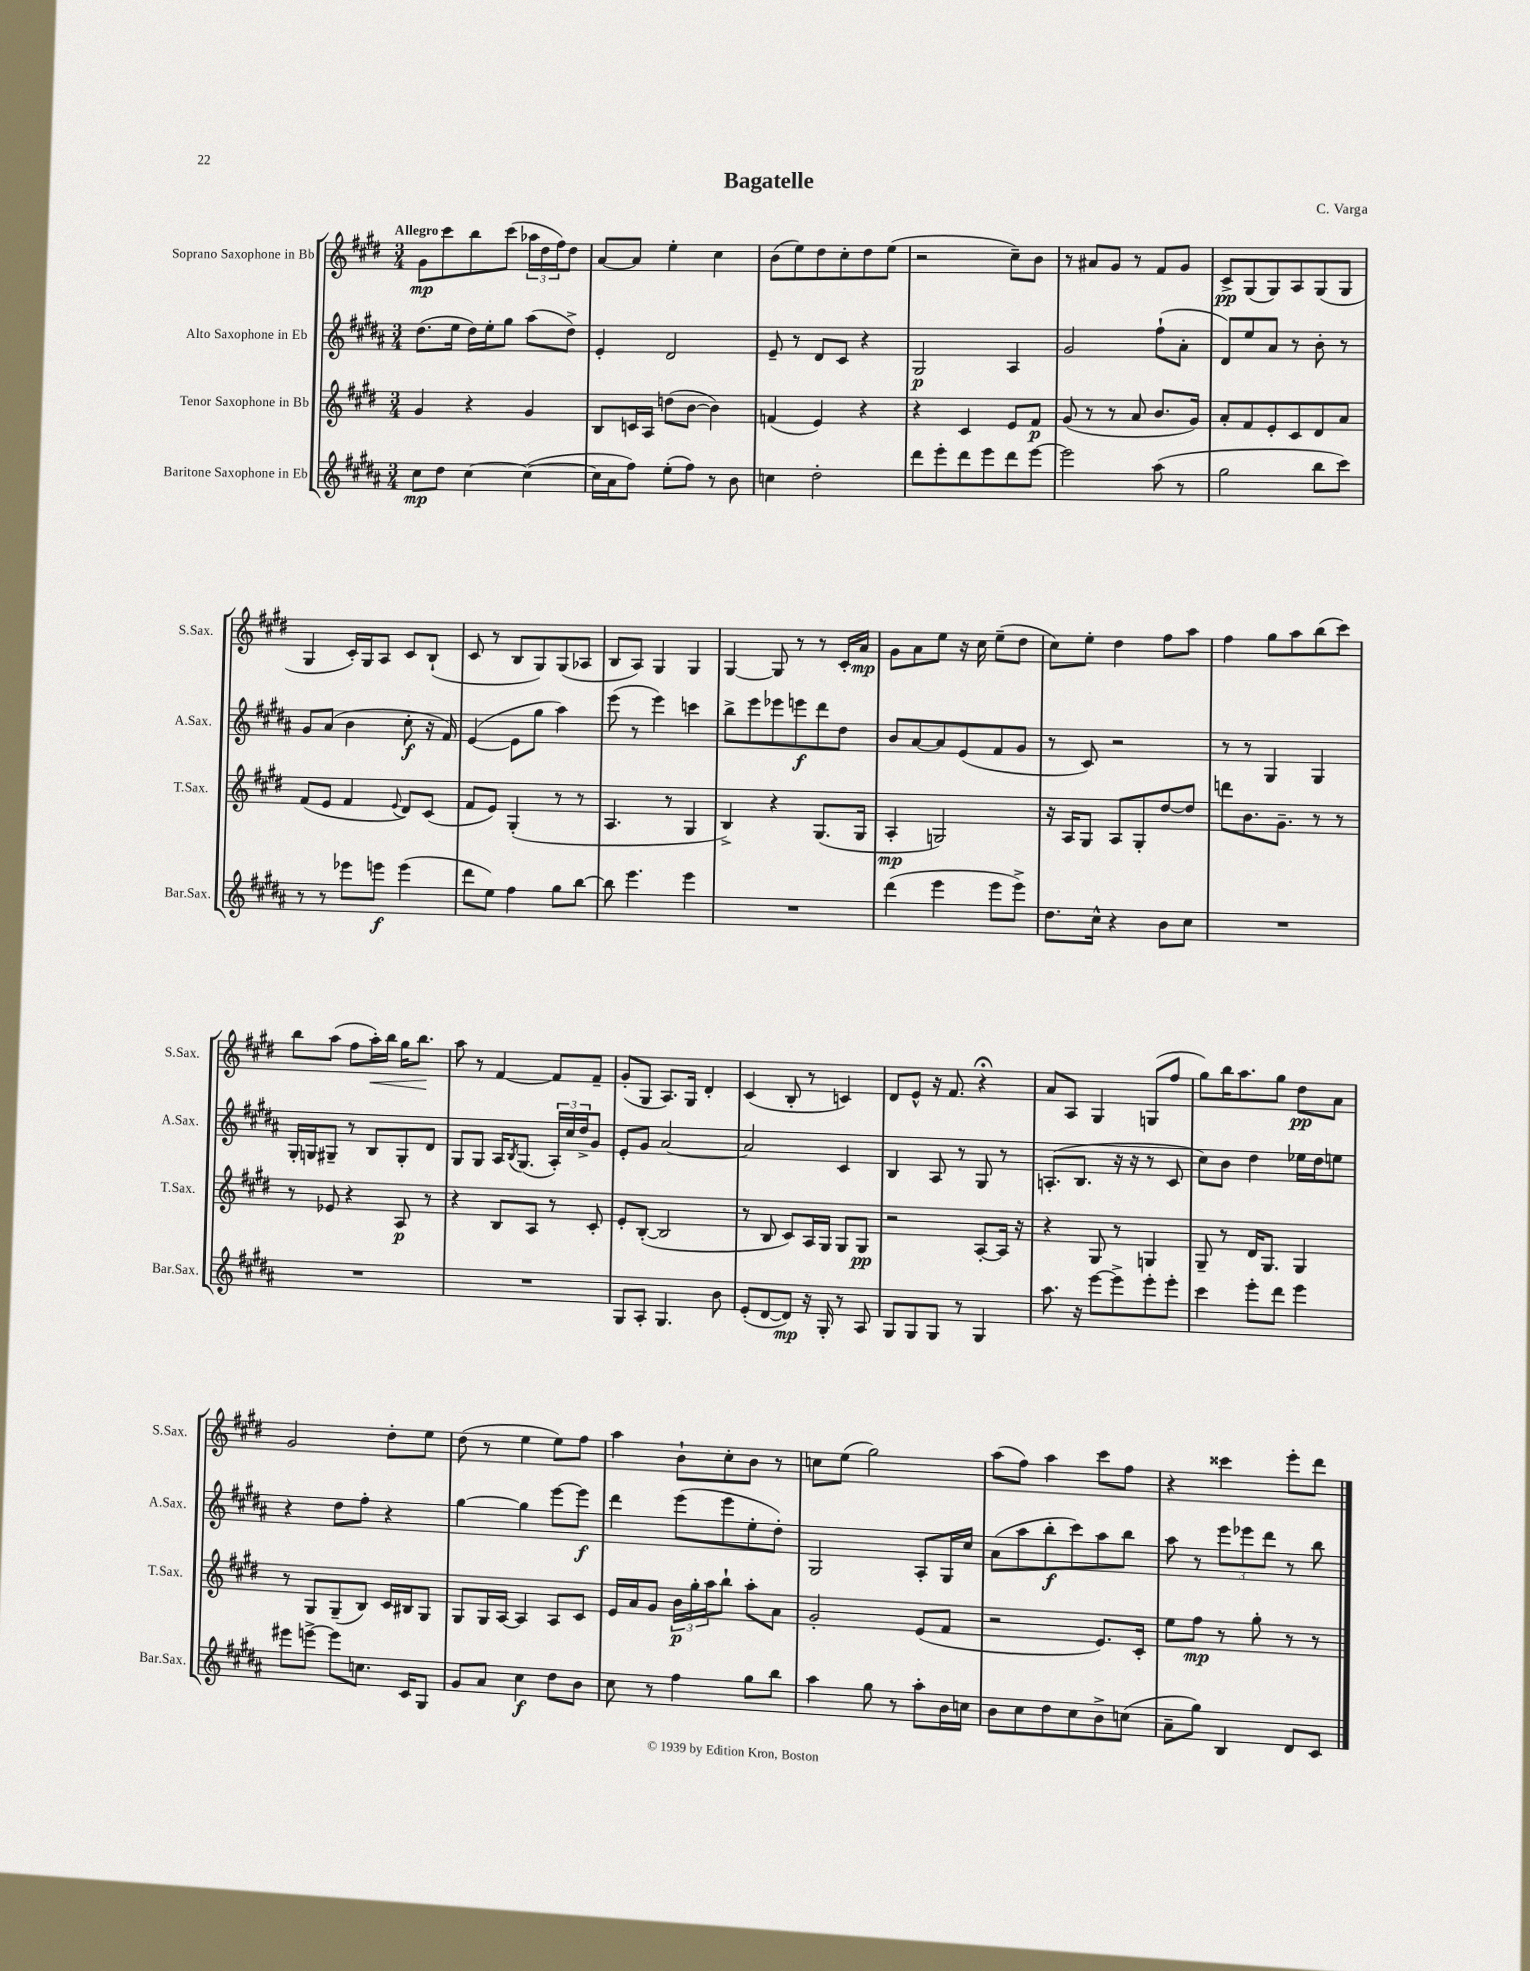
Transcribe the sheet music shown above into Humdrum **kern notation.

**kern	**dynam	**kern	**dynam	**kern	**dynam	**kern	**dynam
*part4	*part4	*part3	*part3	*part2	*part2	*part1	*part1
*staff4	*staff4	*staff3	*staff3	*staff2	*staff2	*staff1	*staff1
*I"Baritone Saxophone in Eb	*	*I"Tenor Saxophone in Bb	*	*I"Alto Saxophone in Eb	*	*I"Soprano Saxophone in Bb	*
*I'Bar.Sax.	*	*I'T.Sax.	*	*I'A.Sax.	*	*I'S.Sax.	*
*clefG2	*	*clefG2	*	*clefG2	*	*clefG2	*
*k[f#c#g#d#a#]	*	*k[f#c#g#d#]	*	*k[f#c#g#d#a#]	*	*k[f#c#g#d#]	*
*M3/4	*	*M3/4	*	*M3/4	*	*M3/4	*
=1	=1	=1	=1	=1	=1	=1	=1
!	!	!	!	!	!	!LO:TX:a:B:t=Allegro	!
8cc#\L	mp	4g#/	.	(8.dd#\L	.	8g#\L	mp
8dd#\J	.	.	.	.	.	8ccc#\	.
.	.	.	.	16ee\Jk	.	.	.
[4cc#\	.	4r	.	16dd#\LL)	.	8bb\	.
.	.	.	.	16ee'\J	.	.	.
.	.	.	.	8gg#\J	.	(8ccc#\J	.
(4cc#\_	.	4g#/	.	(8aa#\L	.	24aa-X\LL	.
.	.	.	.	.	.	24dd#\	.
.	.	.	.	.	.	24ff#\J)	.
.	.	.	.	8dd#^\J)	.	8dd#\J	.
=2	=2	=2	=2	=2	=2	=2	=2
16cc#\LL]	.	8B/L	.	4e'/	.	[8a/L	.
16a#\J	.	.	.	.	.	.	.
8ff#\J)	.	16cn/L	.	.	.	8a/J]	.
.	.	16A/JJ	.	.	.	.	.
(8ee'\L	.	(8ddn\L	.	2d#/	.	4ee'\	.
8ff#\J)	.	[8b\J	.	.	.	.	.
8r	.	4b\])	.	.	.	4cc#\	.
8b\	.	.	.	.	.	.	.
=3	=3	=3	=3	=3	=3	=3	=3
4ccn\	.	(4fn/	.	8e~/	.	(8b\L	.
.	.	.	.	8r	.	8ee\)	.
2dd#'\	.	4e/)	.	8d#/L	.	8dd#\	.
.	.	.	.	8c#/J	.	8cc#'\	.
.	.	4r	.	4r	.	8dd#\	.
.	.	.	.	.	.	(8ee\J	.
=4	=4	=4	=4	=4	=4	=4	=4
8ddd#\L	.	4r	.	2G#/	p	2r	.
8eee'\	.	.	.	.	.	.	.
8ddd#\	.	4c#/	.	.	.	.	.
8eee\	.	.	.	.	.	.	.
8ddd#\	.	8e/L	.	4A#/	.	8cc#~\L)	.
[8eee\J	.	8f#/J	p	.	.	8b\J	.
=5	=5	=5	=5	=5	=5	=5	=5
2eee\]	.	(8g#/	.	2g#/	.	8r	.
.	.	8r	.	.	.	8a#X/L	.
.	.	8r	.	.	.	8g#/J	.
.	.	8a/	.	.	.	8r	.
(8aa#\	.	8.b/L	.	(8ff#`\L	.	8f#/L	.
8r	.	.	.	8a#'\J	.	8g#/J	.
.	.	16g#/Jk)	.	.	.	.	.
=6	=6	=6	=6	=6	=6	=6	=6
2gg#\	.	8a'/L	.	8d#/L)	.	8c#^/L	pp
.	.	8f#/	.	8ee/	.	(8G#/	.
.	.	8e'/	.	8a#/J	.	8G#/)	.
.	.	8c#/	.	8r	.	8A/	.
8bb\L	.	8d#/	.	8b'\	.	(8G#/	.
8ccc#\J)	.	8a/J	.	8r	.	8G#/J	.
!!LO:LB:g=z
=7	=7	=7	=7	=7	=7	=7	=7
8r	.	(8f#/L	.	8g#/L	.	4G#/	.
8r	.	8e/J	.	(8a#/J	.	.	.
8eee-X\L	.	4f#/	.	4b\	.	16c#'/LL)	.
.	.	.	.	.	.	16G#/J	.
8eeen\J	f	.	.	.	.	8A/J	.
.	.	8qqe/	.	.	.	.	.
(4eee\	.	8d#/L)	.	8cc#'\	f	8c#/L	.
.	.	(8c#/J	.	16r	.	(8B`/J	.
.	.	.	.	16f#/)	.	.	.
=8	=8	=8	=8	=8	=8	=8	=8
8ddd#\L	.	8f#/L	.	([4e/	.	8c#/	.
8ee\J)	.	8e/J)	.	.	.	8r	.
4ff#\	.	(4G#'/	.	8e\L]	.	8B/L	.
.	.	.	.	8gg#\J	.	8G#/)	.
8gg#\L	.	8r	.	4aa#\)	.	(8G#/	.
[8bb\J	.	8r	.	.	.	8A-X/J	.
=9	=9	=9	=9	=9	=9	=9	=9
8bb\]	.	4.A/	.	(8eee\	.	8B/L	.
4.eee\	.	.	.	8r	.	8A/J)	.
.	.	.	.	4eee\)	.	4G#/	.
.	.	8r	.	.	.	.	.
4eee\	.	4G#/	.	4cccn\	.	4G#/	.
=10	=10	=10	=10	=10	=10	=10	=10
2.r	.	4B^/)	.	8bb^\L	.	[4G#/	.
.	.	.	.	8eee\	.	.	.
.	.	4r	.	8eee-X\	.	8G#/]	.
.	.	.	.	8eeen\	f	8r	.
.	.	(8.G#/L	.	8ddd#\	.	8r	.
.	.	.	.	8dd#\J	.	16c#'/LL	.
.	.	16G#/Jk	.	.	.	16a/JJ	mp
=11	=11	=11	=11	=11	=11	=11	=11
(4ddd#\	.	4A'/	mp	8b/L	.	8g#\L	.
.	.	.	.	[8a#/	.	8a\	.
4eee\	.	2Gn/)	.	8a#/]	.	8ee\J	.
.	.	.	.	(8e/	.	16r	.
.	.	.	.	.	.	16cc#\	.
8eee\L	.	.	.	8f#/	.	(8ee~\L	.
8eee^\J)	.	.	.	8g#/J	.	8dd#\J	.
=12	=12	=12	=12	=12	=12	=12	=12
8.dd#\L	.	16r	.	8r	.	8cc#\L)	.
.	.	16A/KL	.	.	.	.	.
.	.	8G#/J	.	8c#/)	.	8ee'\J	.
16cc#^^\Jk	.	.	.	.	.	.	.
4r	.	8A/L	.	2r	.	4dd#\	.
.	.	8G#'/	.	.	.	.	.
8b\L	.	[8dd#/	.	.	.	8ff#\L	.
8cc#\J	.	8dd#/J]	.	.	.	8aa\J	.
=13	=13	=13	=13	=13	=13	=13	=13
2.r	.	8dddn\L	.	8r	.	4ff#\	.
.	.	8.b\	.	8r	.	.	.
.	.	.	.	4G#/	.	8gg#\L	.
.	.	8.g#~\J	.	.	.	.	.
.	.	.	.	.	.	8aa\	.
.	.	8r	.	4G#/	.	(8bb\	.
.	.	8r	.	.	.	8ccc#\J)	.
!!LO:LB:g=z
=14	=14	=14	=14	=14	=14	=14	=14
2.r	.	8r	.	16G#'/LL	.	8bb\L	.
.	.	.	.	16Gn/J	.	.	.
.	.	8e-X/	.	8G#X~/J	.	(8aa\J	.
.	.	4r	.	8r	.	8ff#\L	.
!	!	!	!	!	!	!	!LO:HP:b
.	.	.	.	8B/L	.	16aa'\L)	<
.	.	.	.	.	.	16bb\JJ	.
.	.	8A/	p	8G#'/	.	16gg#\KL	.
.	.	.	.	.	.	8.bb\J	.
.	.	8r	.	8d#/J	.	.	.
.	.	.	.	.	.	.	[
=15	=15	=15	=15	=15	=15	=15	=15
2.r	.	4r	.	8G#/L	.	8aa\	.
.	.	.	.	8G#/J	.	8r	.
.	.	8B/L	.	16A#/KL	.	[4f#/	.
.	.	.	.	8qB/	.	.	.
.	.	.	.	(8.G#/J	.	.	.
.	.	8A/J	.	.	.	.	.
.	.	8r	.	24A#'/LL)	.	8f#/L]	.
.	.	.	.	24cc#/	.	.	.
.	.	.	.	24dd#^/J	.	.	.
.	.	8c#'/	.	8g#/J	.	8f#~/J	.
=16	=16	=16	=16	=16	=16	=16	=16
8G#/L	.	8e'/L	.	8e'/L	.	(8g#'/L	.
8A#'/J	.	([8B'/J	.	8g#/J	.	8G#/J	.
4.G#/	.	2B/]	.	[2a#/	.	8.A/L)	.
.	.	.	.	.	.	16G#/Jk	.
.	.	.	.	.	.	4d#'/	.
8b\	.	.	.	.	.	.	.
=17	=17	=17	=17	=17	=17	=17	=17
(8e'/L	.	8r	.	2a#/]	.	(4c#/	.
[8d#/	.	8B/	.	.	.	.	.
8d#/J])	mp	8c#/L)	.	.	.	8B'/	.
16r	.	16A/L	.	.	.	8r	.
16G#'/	.	16G#/JJ	.	.	.	.	.
8r	.	8G#/L	.	4c#/	.	4cn/)	.
8A#/	.	8G#/J	pp	.	.	.	.
=18	=18	=18	=18	=18	=18	=18	=18
8G#/L	.	2r	.	4B/	.	8d#/L	.
8G#/	.	.	.	.	.	8e^^/J	.
8G#/J	.	.	.	8A#/	.	16r	.
.	.	.	.	.	.	8.f#/	.
8r	.	.	.	8r	.	.	.
4G#/	.	[8A'/L	.	8G#/	.	4r;<	.
.	.	16A/Jk]	.	8r	.	.	.
.	.	16r	.	.	.	.	.
=19	=19	=19	=19	=19	=19	=19	=19
8.aa#\	.	4r	.	(8.An'/L	.	8a/L	.
.	.	.	.	.	.	8A/J	.
16r	.	.	.	8.B/J	.	.	.
[8eee\L	.	8G#/	.	.	.	4G#/	.
8eee^\]	.	8r	.	16r	.	.	.
.	.	.	.	16r	.	.	.
8eee'\	.	4Gn/	.	8r	.	(8Gn/L	.
8eee'\J	.	.	.	8c#/	.	8ff#/J	.
=20	=20	=20	=20	=20	=20	=20	=20
4ccc#\	.	8G#~/	.	8cc#\L)	.	8gg#\L)	.
.	.	8r	.	8b\J	.	16bb\K	.
.	.	.	.	.	.	8.aa\	.
8eee'\L	.	16d#/KL	.	4dd#\	.	.	.
.	.	8.G#/J	.	.	.	.	.
8ddd#\J	.	.	.	.	.	8gg#\J	.
4eee\	.	4G#/	.	16ee-X\LL	.	8dd#\L	pp
.	.	.	.	16dd#\J	.	.	.
.	.	.	.	8een\J	.	8a\J	.
!!LO:LB:g=z
=21	=21	=21	=21	=21	=21	=21	=21
8eee#X\L	.	8r	.	4r	.	2g#/	.
[8eeen^\J	.	8G#/L	.	.	.	.	.
8eee\L]	.	(8G#~/	.	8dd#\L	.	.	.
8.ccn\J	.	8B/J)	.	8ff#'\J	.	.	.
.	.	16c#/LL	.	4r	.	8dd#'\L	.
16c#/KL	.	16B#X/J	.	.	.	.	.
8G#/J	.	8G#/J	.	.	.	8ee\J	.
=22	=22	=22	=22	=22	=22	=22	=22
8g#/L	.	8G#/L	.	[4gg#\	.	(8dd#\	.
8a#/J	.	16G#/L	.	.	.	8r	.
.	.	[16A/JJ	.	.	.	.	.
4cc#\	f	4A/]	.	4gg#\]	.	4ee\	.
8dd#\L	.	8A/L	.	[8eee\L	.	8ee\L)	.
8b\J	.	8c#/J	.	8eee\J]	f	8ff#\J	.
=23	=23	=23	=23	=23	=23	=23	=23
8cc#\	.	16e/LL	.	4ddd#\	.	4aa\	.
.	.	16a/J	.	.	.	.	.
8r	.	8g#/J	.	.	.	.	.
4ff#\	.	24b\LL	p	(8eee\L	.	8b`\L	.
.	.	24gg#'\	.	.	.	.	.
.	.	24aa\J	.	.	.	.	.
.	.	8bb`\J	.	8eee\	.	8cc#'\	.
8gg#\L	.	8aa'\L	.	8ee'\	.	8b\J	.
8bb\J	.	8a\J	.	8dd#'\J)	.	8r	.
=24	=24	=24	=24	=24	=24	=24	=24
4aa#\	.	2g#'/	.	2G#/	.	8ccn\L	.
.	.	.	.	.	.	(8ee\J	.
8gg#\	.	.	.	.	.	2gg#\)	.
8r	.	.	.	.	.	.	.
8aa#'\L	.	(8e/L	.	8A#'/L	.	.	.
16b\L	.	8f#/J	.	16G#/L	.	.	.
16ccn\JJ	.	.	.	16cc#/JJ	.	.	.
=25	=25	=25	=25	=25	=25	=25	=25
8b\L	.	2r	.	(8a#\L	.	(8aa\L	.
8cc#\	.	.	.	8aa#\	.	8ff#\J)	.
8dd#\	.	.	.	8bb'\	f	4aa\	.
8cc#\	.	.	.	8ccc#\)	.	.	.
8b^\	.	8.e/L)	.	8aa#\	.	8ccc#\L	.
(8ccn\J	.	.	.	8bb\J	.	8ff#\J	.
.	.	16c#'/Jk	.	.	.	.	.
=26	=26	=26	=26	=26	=26	=26	=26
8a#~\L	.	8ee\L	.	8aa#\	.	4r	.
8gg#\J)	.	8ff#\J	mp	8r	.	.	.
4B/	.	8r	.	12eee\L	.	4ccc##X\	.
.	.	.	.	12eee-X\	.	.	.
.	.	8gg#'\	.	.	.	.	.
.	.	.	.	12ddd#\J	.	.	.
8d#/L	.	8r	.	8r	.	8eee'\L	.
8c#/J	.	8r	.	8bb\	.	8ddd#\J	.
==	==	==	==	==	==	==	==
*-	*-	*-	*-	*-	*-	*-	*-
